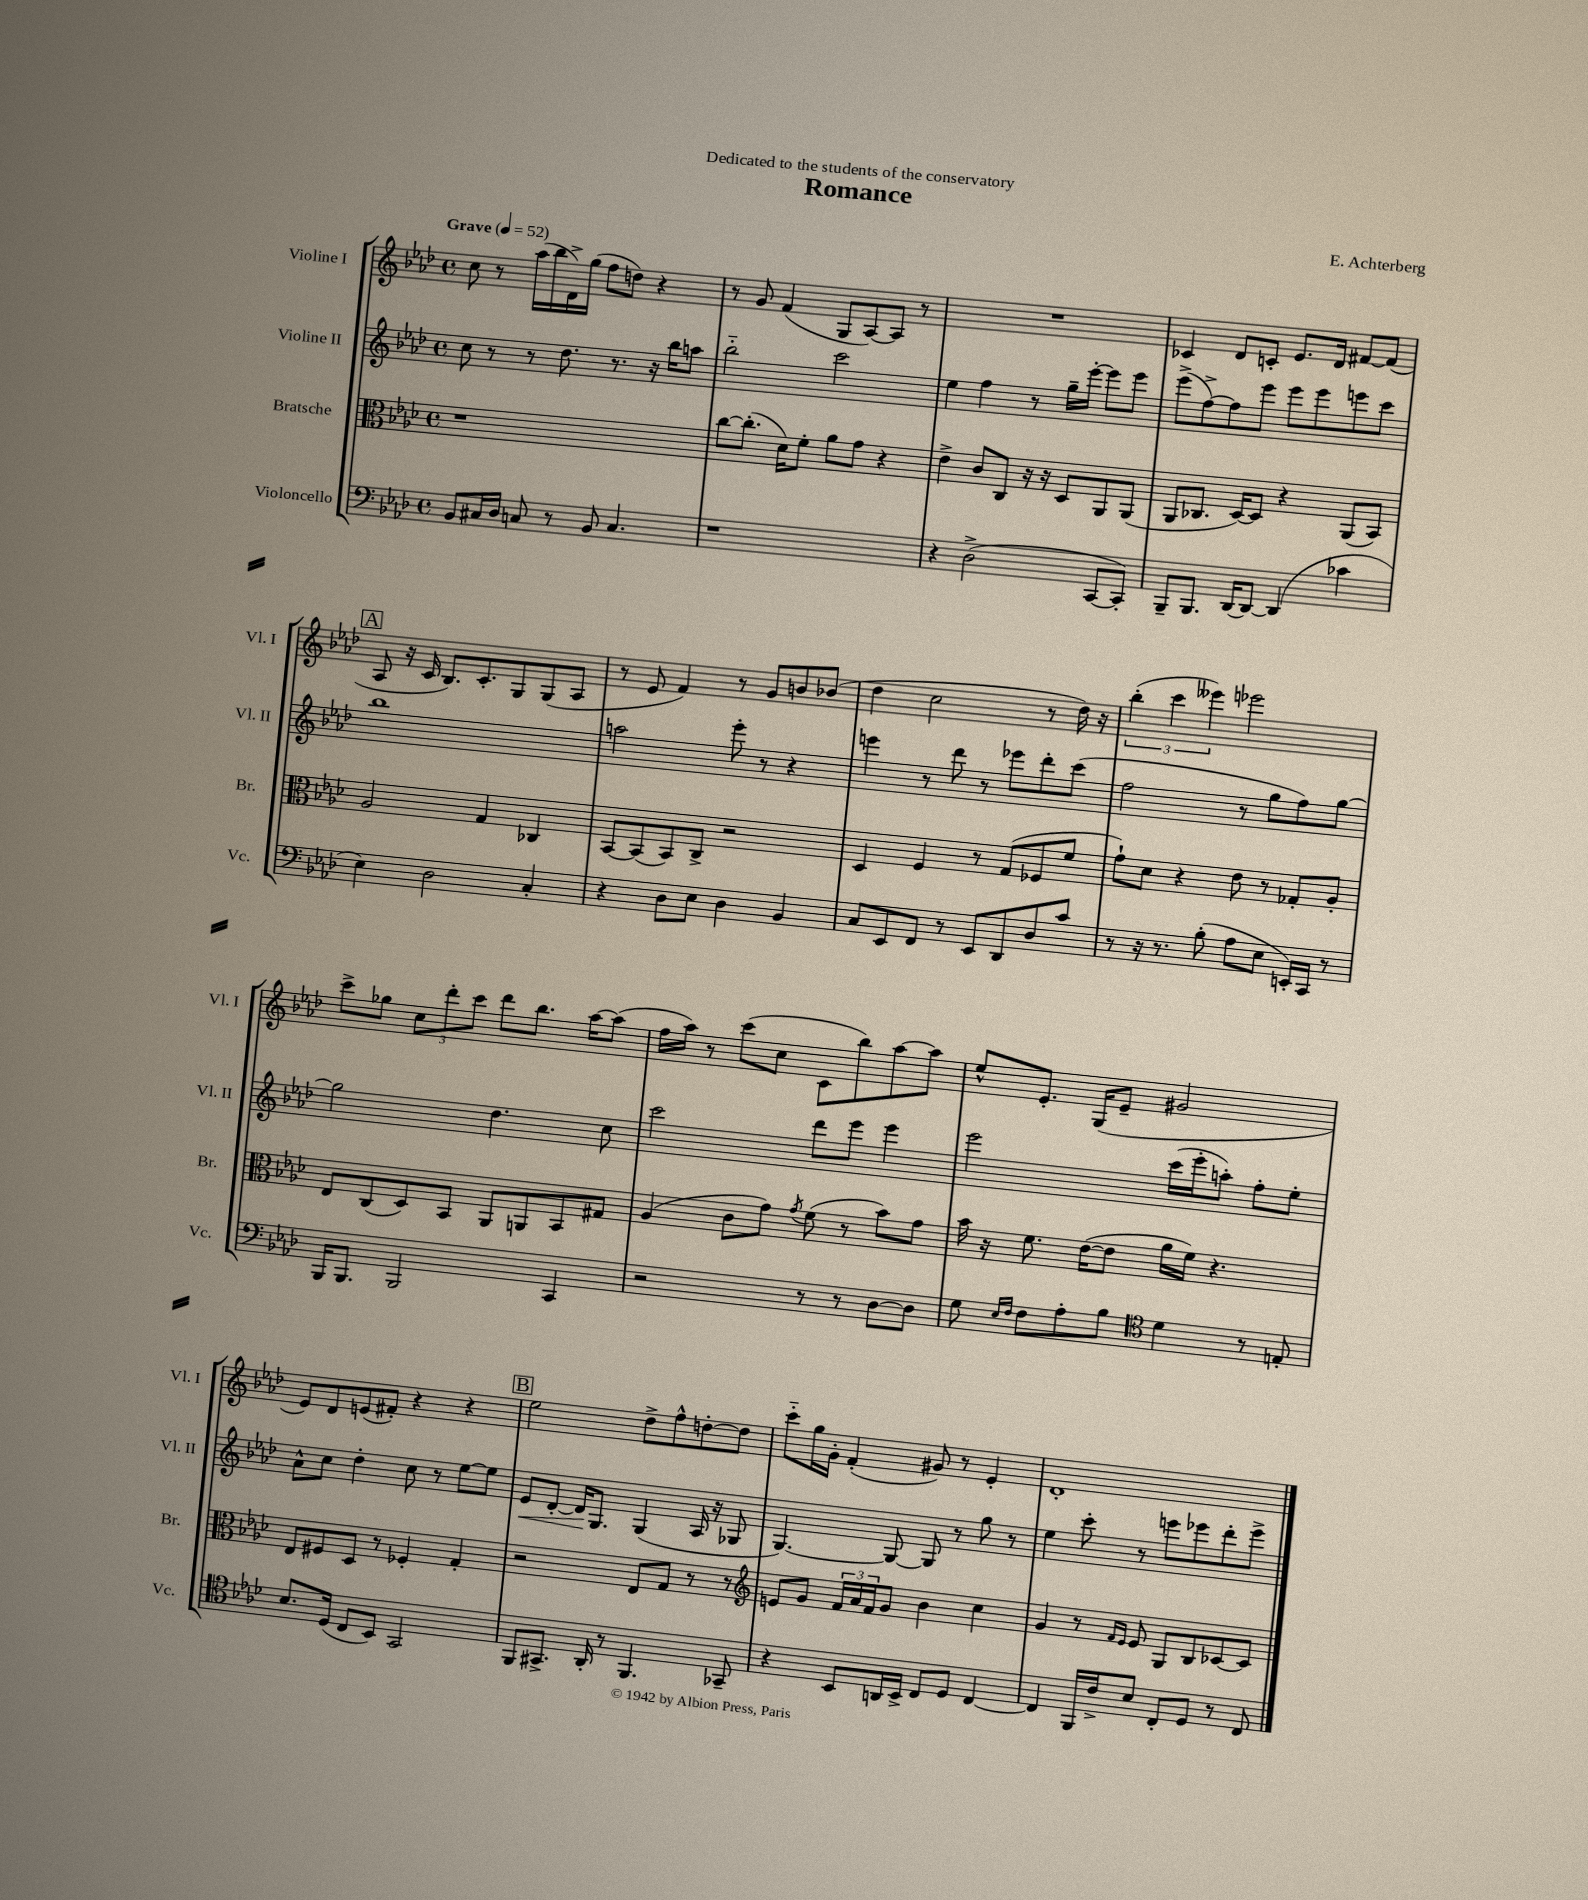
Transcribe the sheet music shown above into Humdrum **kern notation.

**kern	**kern	**kern	**kern
*staff4	*staff3	*staff2	*staff1
*clefF4	*clefC3	*clefG2	*clefG2
*k[b-e-a-d-]	*k[b-e-a-d-]	*k[b-e-a-d-]	*k[b-e-a-d-]
*M4/4	*M4/4	*M4/4	*M4/4
*met(c)	*met(c)	*met(c)	*met(c)
*MM52	*MM52	*MM52	*MM52
8BB-	1r	8cc	8cc
16C#	.	8r	8r
16D-	.	.	.
8C	.	8r	(16aa-
.	.	.	16bb-
8r	.	8.dd-	16d-^)
.	.	.	(16gg
8BB-	.	.	8ff
.	.	8.r	.
4.C	.	.	8dd)
.	.	16r	4r
.	.	16bb-	.
.	.	8aa	.
=	=	=	=
1r	[8cc	2bb-'~	8r
.	(8.cc']	.	8g
.	.	.	(4f
.	16d-)	.	.
.	8f'	.	.
.	8a-	2ccc	8G
.	8g	.	[8A-)
.	4r	.	8A-]
.	.	.	8r
=	=	=	=
4r	4e-^	4ee-	1r
(2D-^	8c	4ff	.
.	8C	.	.
.	16r	8r	.
.	16r	.	.
.	8D-	16gg~	.
.	.	[16eee-'	.
[8CC	8AA-	8eee-]	.
8CC'])	(8AA-	8eee-	.
=	=	=	=
8BBB-~	8AA-	(8eee-^	4c-
8.BBB-	8.C-	[8ff^)	.
.	.	8ff]	8d-
[16DD-	[16D-)	.	.
8DD-_	8D-]	8eee-	8c'
(4DD-]	4r	8eee-	8.e-
.	.	8eee-	.
.	.	.	16d-
4c-	(8AA-	8eee	[8f#
.	8BB-)	8ccc	(8f#]
=	=	=	=
4E-)	2A-	1bb-	8A-
.	.	.	16r
.	.	.	16c
2D-	.	.	8.B-)
.	.	.	8.c'
.	4G	.	.
.	.	.	8G
4C'	4C-	.	(8G
.	.	.	8A-
=	=	=	=
4r	[8BB-	2aa	8r
.	(8BB-]	.	8e-
8D-	8BB-)	.	4f)
8E-	8C^	.	.
4D-	2r	8eee-'	8r
.	.	8r	8g
4BB-	.	4r	8b
.	.	.	(8b-
=	=	=	=
8C	4D-	4eee	4dd-
8EE-	.	.	.
8FF	4F	8r	2cc
8r	.	8ddd-	.
8EE-	8r	8r	.
8DD-	(8G	8eee-	.
8D-	8F-	8ddd-'	8r
8c	8f	(8ccc	16dd-)
.	.	.	16r
=	=	=	=
8r	8g`)	2ff	(6bb-'
16r	8d-	.	.
.	.	.	6ccc
8.r	.	.	.
.	4r	.	.
.	.	.	6eee--)
(8B-'	.	.	.
8A-	8e-	8r	2eee-
8E-	8r	8gg	.
16EE')	8G-'	8ff)	.
16CC	.	.	.
8r	8A-'	[8gg	.
=	=	=	=
16BBB-	8E-	2gg]	8ccc^
8.BBB-	.	.	.
.	(8C	.	8gg-
2BBB-	8D-)	.	12cc
.	.	.	12ddd-'
.	8BB-	.	.
.	.	.	12ccc
.	8AA-	4.dd-	8ddd-
.	8AA	.	8.bb-
4CC	8BB-	.	.
.	.	.	[16aa-
.	8G#	8cc	(8aa-]
=	=	=	=
2r	(4A-	2ccc	16ff
.	.	.	16aa-)
.	.	.	8r
.	8c	.	(8ccc
.	8g)	.	8cc
.	8qg	.	.
8r	(8f	8ddd-	8c
8r	8r	8eee-	8bb-)
[8D-	8b-)	4eee-	[8aa-
8D-]	8g	.	8aa-]
=	=	=	=
8G	16b-	2eee-	8ee-^^
.	16r	.	.
16qqE-	.	.	.
16qqF	.	.	.
8F	8.f	.	8.e-'
8A-'	.	.	.
.	([16e-	.	(16G
8B-	8e-]	.	8e-~
*clefC4	*	*	*
4d-	16a-	(16ccc	2g#
.	16f)	16eee-'	.
.	4.r	8aa')	.
8r	.	8ff'	.
8E'	.	8ee-'	.
=	=	=	=
8.B-	8E-	8a-^^	8e-)
.	8F#	8cc	8d-
(16D-	.	.	.
8C	8D-	4dd-'	(8e
8BB-)	8r	.	8f#')
2GG	4F-'	8cc	4r
.	.	8r	.
.	4G'	[8ee-	4r
.	.	8ee-]	.
=	=	=	=
8FF	2r	8e-	2ee-
8.GG#^	.	[8d-'	.
.	.	16d-]	.
16AA-'	.	8.G	.
8r	.	.	.
4.FF	8E-	(4G	8dd-^
.	8G	.	8ff^^
.	8r	16A-	[8dd'
.	.	16r	.
8GG-~	8r	8G-	8dd]
=	=	=	=
*	*clefG2	*	*
4r	8e	[4.G)	8ccc'~
.	8g	.	16gg
.	.	.	16g'
8BB-	24f	.	(4f'
.	24a-	.	.
.	24f	.	.
16AA	8g	8G_	.
16BB-^	.	.	.
8C	4b-	8G]	8g#)
8D-	.	8r	8r
[4C	4cc	8gg	4e-'
.	.	8r	.
=	=	=	=
4C]	4g	4ee-	1d-'
16FF	8r	8ccc'	.
16c^	.	.	.
.	16qqf	.	.
.	16qqe-	.	.
8B-	8e-	8r	.
8C'	8G	8eee	.
8D-	8B-	8eee-	.
8r	[8c-	8ddd-'	.
8C	8c-]	8eee-^	.
==	==	==	==
*-	*-	*-	*-
